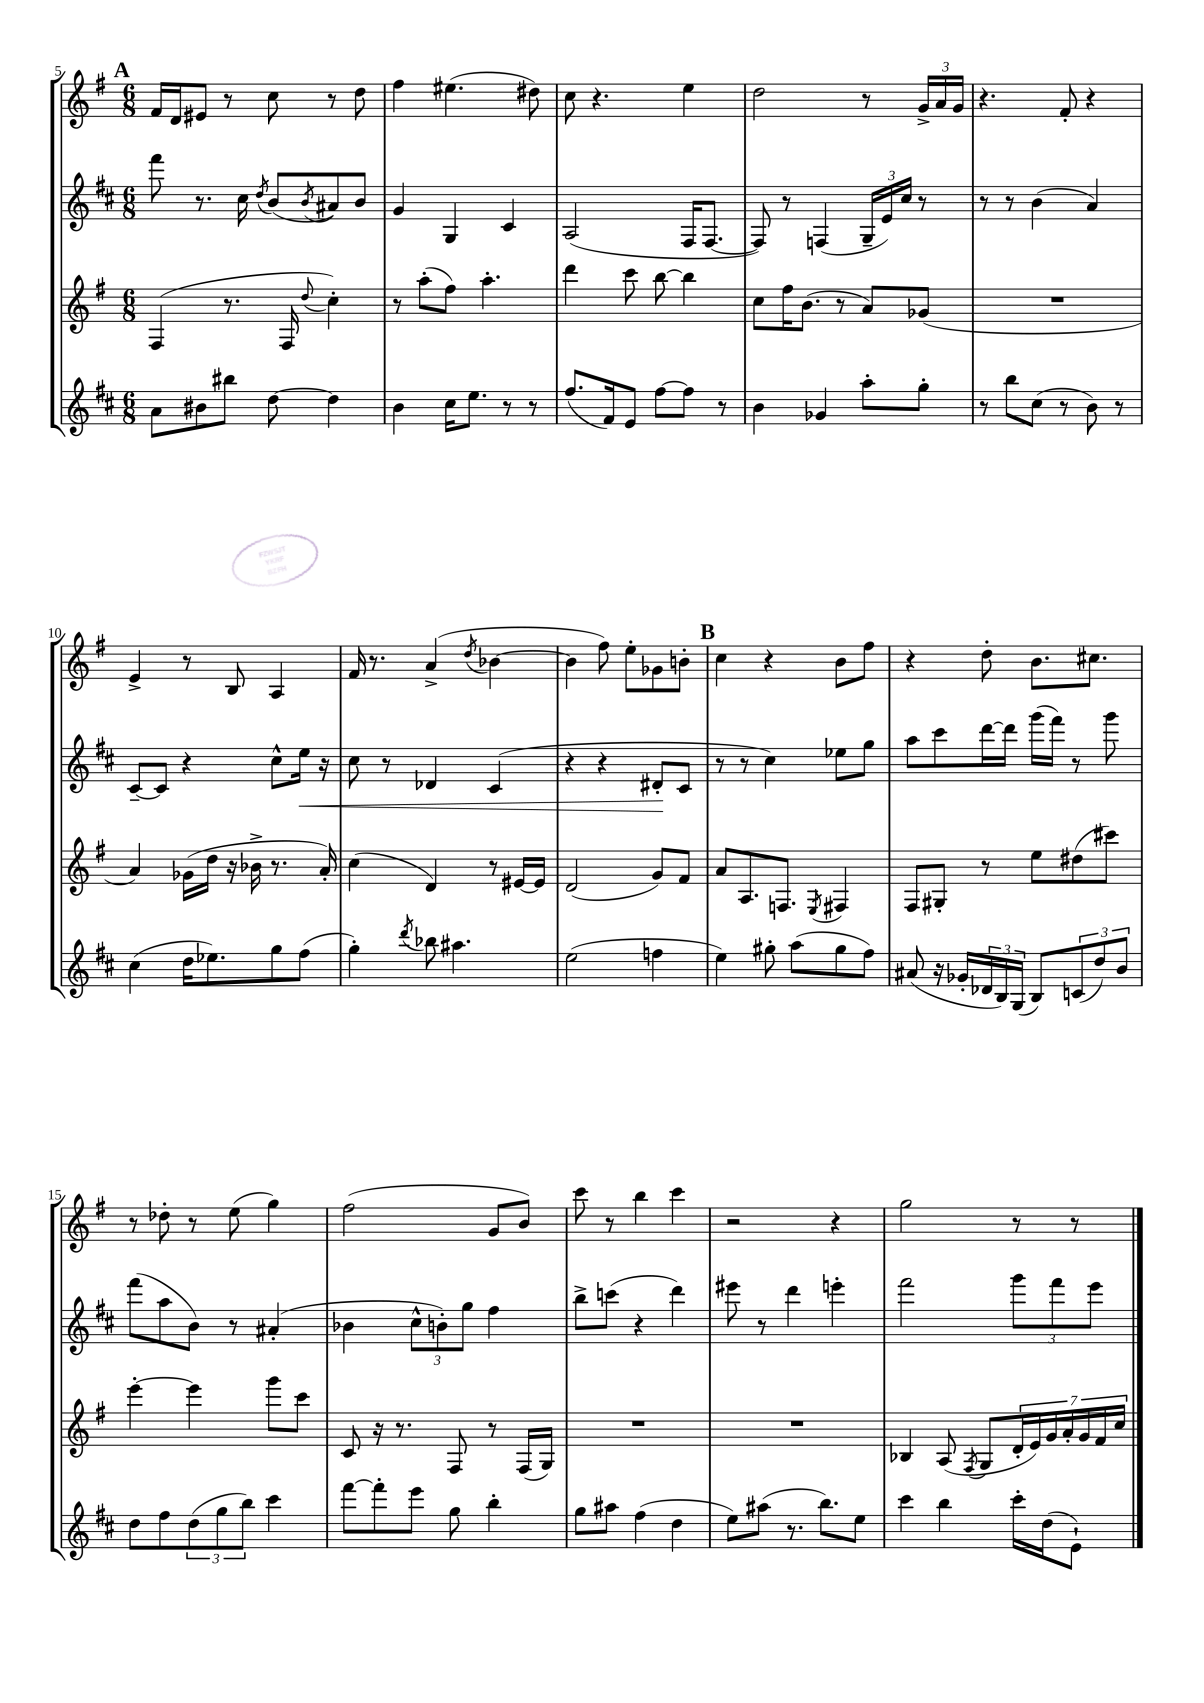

**kern	**kern	**kern	**kern
*staff4	*staff3	*staff2	*staff1
*clefG2	*clefG2	*clefG2	*clefG2
*k[f#c#]	*k[f#]	*k[f#c#]	*k[f#]
*M6/8	*M6/8	*M6/8	*M6/8
8a	(4F#	8fff#	16f#
.	.	.	16d
8b#	.	8.r	8e#
8bb#	8.r	.	8r
.	.	16cc#	.
.	.	8qdd	.
[8dd	.	(8b	8cc
.	16F#	.	.
.	8qqdd	8qb	.
4dd]	4cc')	8a#)	8r
.	.	8b	8dd
=	=	=	=
4b	8r	4g	4ff#
.	(8aa'	.	.
16cc#	8ff#)	4G	(4.ee#
8.ee	.	.	.
.	4.aa'	.	.
8r	.	4c#	.
8r	.	.	8dd#)
=	=	=	=
(8.ff#	4ddd	(2A	8cc
.	.	.	4.r
16f#)	.	.	.
8e	8ccc	.	.
[8ff#	[8bb	.	.
8ff#]	4bb]	16F#	4ee
.	.	[8.F#	.
8r	.	.	.
=	=	=	=
4b	8cc	8F#])	2dd
.	16ff#	8r	.
.	(8.b	.	.
4g-	.	(4F	.
.	8r	.	.
8aa'	8a)	24G~	8r
.	.	24e)	.
.	.	24cc#	.
8gg'	(8g-	8r	24g^
.	.	.	24a
.	.	.	24g
=	=	=	=
8r	2.r	8r	4.r
8bb	.	8r	.
(8cc#	.	(4b	.
8r	.	.	8f#'
8b)	.	4a)	4r
8r	.	.	.
=	=	=	=
(4cc#	4a)	[8c#~	4e^
.	.	8c#]	.
16dd	(16g-	4r	8r
8.ee-)	16dd	.	.
.	16r	.	8B
.	16b-^	.	.
8gg	8.r	8cc#^^	4A
(8ff#	.	16ee	.
.	16a')	16r	.
=	=	=	=
4gg')	(4cc	8cc#	16f#
.	.	.	8.r
.	.	8r	.
8qddd	.	.	.
8bb-	4d)	4d-	(4a^
4.aa#	.	.	.
.	.	.	8qdd
.	8r	(4c#	[4b-
.	[16e#	.	.
.	16e#]	.	.
=	=	=	=
(2ee	(2d	4r	4b-]
.	.	4r	8ff#)
.	.	.	8ee'
4ff	8g)	8d#'	8g-
.	8f#	8c#	8b'
=	=	=	=
4ee)	8a	8r	4cc
.	8.A	8r	.
8gg#'	.	4cc#)	4r
.	8.F	.	.
(8aa	.	.	.
.	8qE	.	.
8gg#	4F#	8ee-	8b
8ff#)	.	8gg	8ff#
=	=	=	=
(8a#	8F#	8aa	4r
16r	8G#'	8ccc#	.
16g-'	.	.	.
24d-	8r	[16ddd	8dd'
24B)	.	.	.
.	.	16ddd]	.
(24G	.	.	.
8B)	8ee	(16ggg	8.b
.	.	16fff#)	.
(12c	(8dd#	8r	.
.	.	.	8.cc#
12dd)	.	.	.
.	8ccc#)	8ggg	.
12b	.	.	.
=	=	=	=
8dd	[4eee'	(8fff#	8r
8ff#	.	8aa	8dd-'
(12dd	4eee]	8b)	8r
12gg	.	.	.
.	.	8r	(8ee
12bb)	.	.	.
4ccc#	8ggg	(4a#'	4gg)
.	8ccc	.	.
=	=	=	=
[8fff#	8c	4b-	(2ff#
8fff#']	16r	.	.
.	8.r	.	.
8eee	.	12cc#^^	.
.	.	12b')	.
8gg	8F#	.	.
.	.	12gg	.
4bb'	8r	4ff#	8g
.	(16F#	.	8b)
.	16G)	.	.
=	=	=	=
8gg	2.r	8bb^	8ccc
8aa#	.	(8ccc	8r
(4ff#	.	4r	4bb
4dd	.	4ddd)	4ccc
=	=	=	=
8ee)	2.r	8eee#	2r
(8aa#	.	8r	.
8.r	.	4ddd	.
8.bb)	.	.	.
.	.	4eee'	4r
8ee	.	.	.
=	=	=	=
4ccc#	4B-	2fff#	2gg
4bb	(8A	.	.
.	8qF#	.	.
.	8G	.	.
16ccc#'	28d'	12ggg	8r
.	28e)	.	.
(16dd	.	.	.
.	28g	.	.
.	.	12fff#	.
.	28a'	.	.
8e`)	.	.	8r
.	28g	.	.
.	.	12eee	.
.	28f#	.	.
.	28cc	.	.
==	==	==	==
*-	*-	*-	*-
